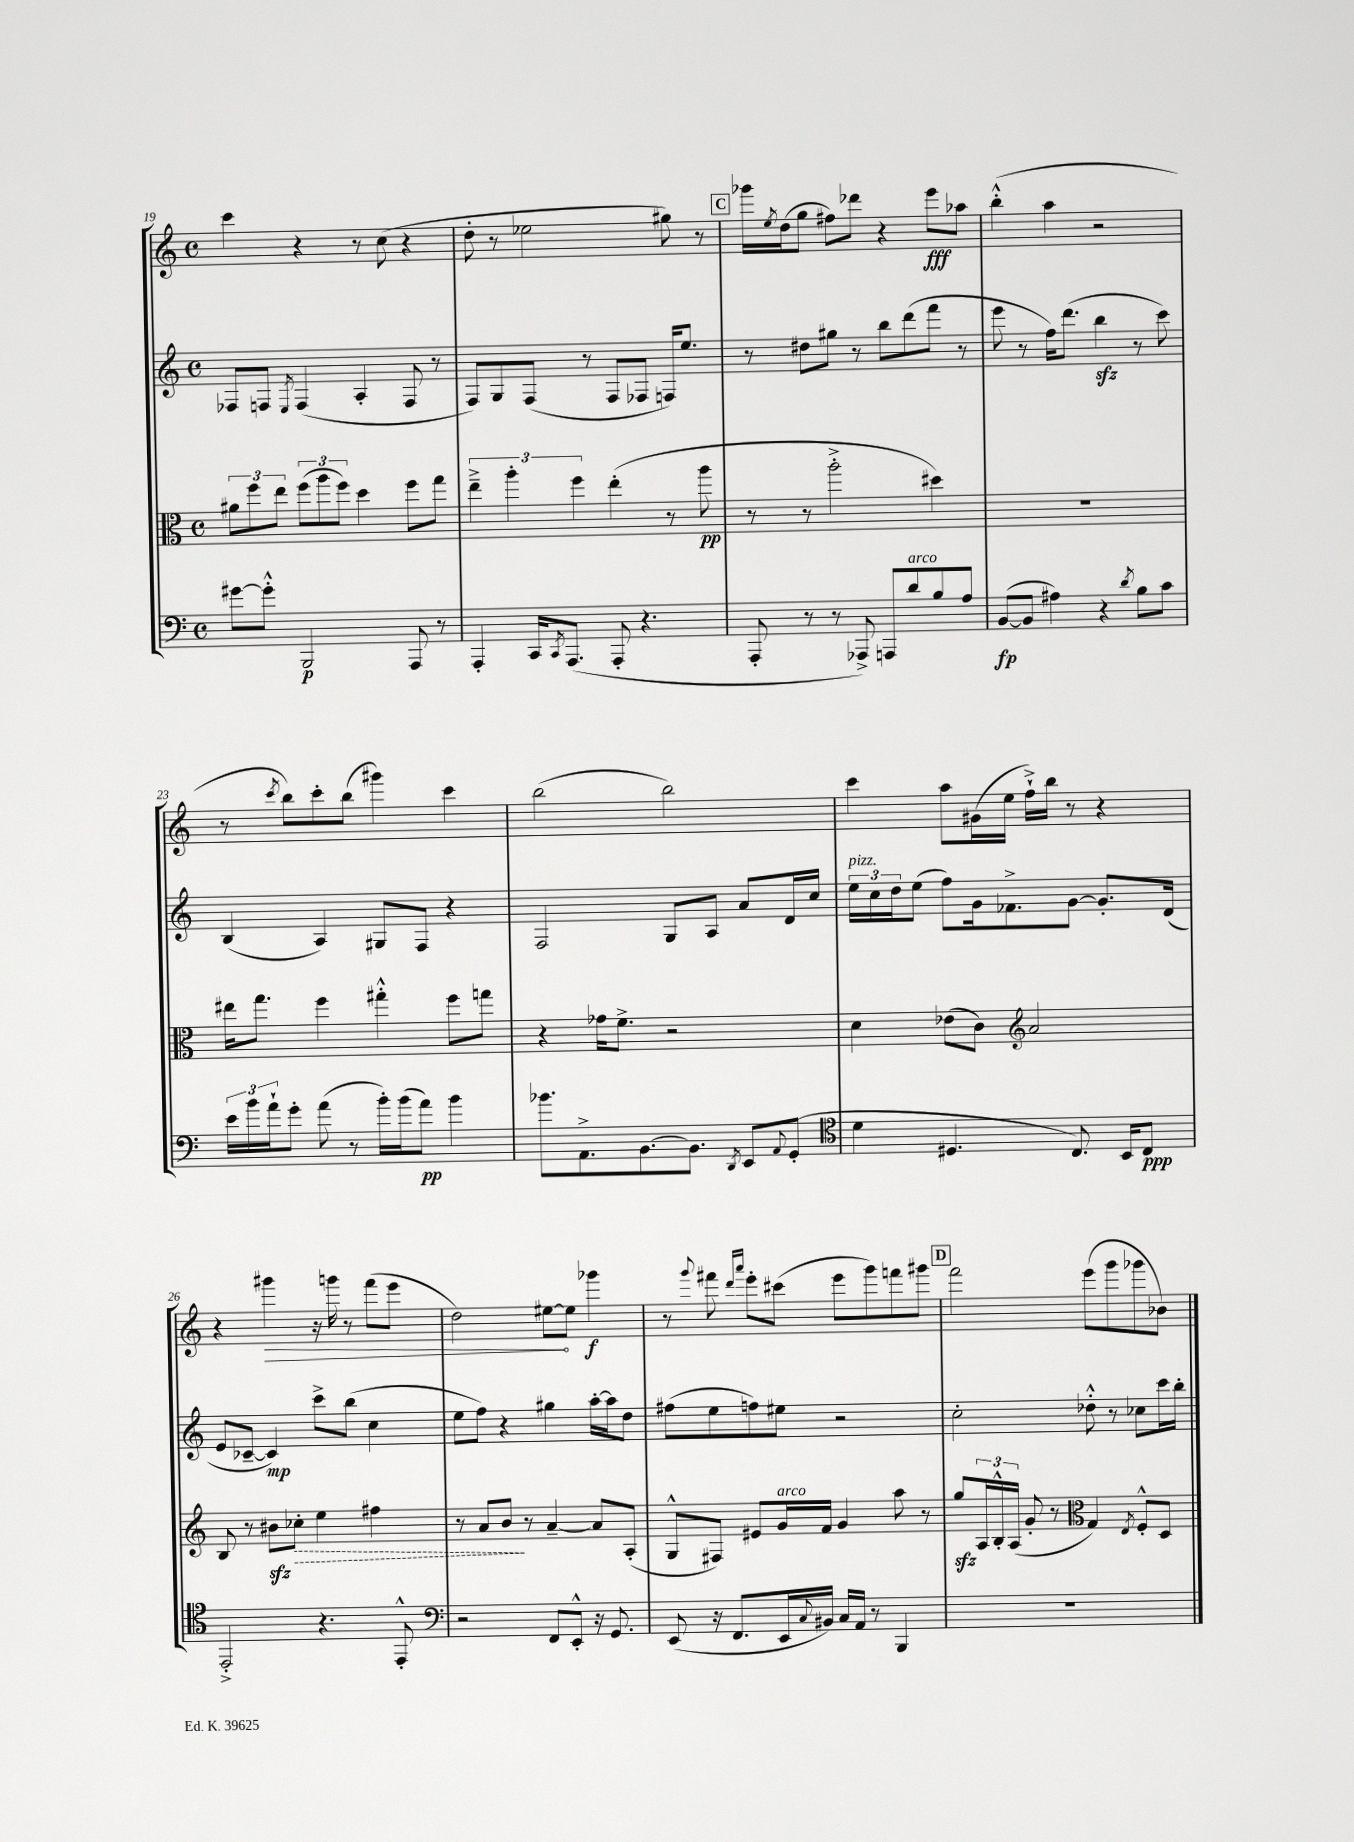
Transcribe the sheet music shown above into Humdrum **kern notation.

**kern	**kern	**kern	**kern
*staff4	*staff3	*staff2	*staff1
*clefF4	*clefC3	*clefG2	*clefG2
*k[]	*k[]	*k[]	*k[]
*M4/4	*M4/4	*M4/4	*M4/4
*met(c)	*met(c)	*met(c)	*met(c)
[8g#	12a#	8F-	4ccc
.	12ff	.	.
8g#'^^]	.	8F	.
.	12ee	.	.
.	.	8qE	.
2BBB	(12ff	(4F	4r
.	12aa	.	.
.	12ff)	.	.
.	4dd	4A'	8r
.	.	.	(8cc
8AAA	8ff	8F	4r
8r	8gg	8r	.
=	=	=	=
4AAA'	6ee~^	8F)	8dd'
.	.	8G	8r
.	6aa'	.	.
16CC	.	(8F	2ee-
8qCC	.	.	.
(8.AAA	.	.	.
.	6ff	.	.
.	.	8r	.
8AAA'	(4ee'	8F	.
4.r	.	8F-	.
.	8r	16F)	8gg#)
.	.	8.ee	.
.	8aa	.	8r
=	=	=	=
8AAA'	8r	8r	16ggg-
.	.	.	8qee
.	.	.	(16dd
8r	8r	8dd#	8gg
8r	2aa'^	8gg#	8ff#)
8AAA-^)	.	8r	8ddd-
8AAA	.	8bb	4r
8d	.	(8ddd	.
8B	4dd#)	8fff	8eee
8A	.	8r	8aa-
=	=	=	=
([8BB	1r	8eee	(4bb'^^
8BB]	.	8r	.
4A#)	.	16ff)	4aa
.	.	(8.ddd	.
4r	.	4bb	2r
8qd	.	.	.
8B	.	8r	.
8c	.	8ccc)	.
=	=	=	=
24e	16ee#	(4B	8r
24b	.	.	.
.	8.gg	.	.
24a`	.	.	.
.	.	.	8qccc
8g'	.	.	8bb)
(8a	4ff	4A)	8ccc'
8r	.	.	(8bb
16b')	4gg#'^^	8G#	4ggg#)
(16b	.	.	.
8a)	.	8F	.
4b	8ff	4r	4ccc
.	8gg	.	.
=	=	=	=
8.b-	4r	2F	(2bb
8.AA^	.	.	.
.	16g-	.	.
.	8.f^	.	.
[8.BB	.	.	.
.	2r	8G	2bb)
8.BB]	.	.	.
.	.	8A	.
8qDD	.	.	.
8EE	.	8a	.
8qqAA	.	.	.
(8GG'	.	16d	.
.	.	16cc	.
=	=	=	=
*clefC4	*	*	*
4d	4d	24ee	4ccc
.	.	24cc	.
.	.	24dd	.
.	.	(8ee	.
4.D#	(8e-	8ff)	8aa
.	8c)	16g	(16g#
.	.	8.f-^	16ee
*	*clefG2	*	*
.	2a	.	16ff`^)
.	.	.	16bb
8.C)	.	[8g	8r
.	.	8.g']	4r
16BB	.	.	.
8C	.	.	.
.	.	(16d	.
=	=	=	=
2EE'^	8B	8e	4r
.	8r	[8c-~	.
.	8b#	4c-])	4ggg#
.	8cc-'	.	.
4.r	4ee	8ccc^	16r
.	.	.	16ggg
.	.	(8bb	8r
.	4ff#	4cc	(8fff
8EE'^^	.	.	8eee
=	=	=	=
*clefF4	*	*	*
2r	8r	8ee	2dd)
.	8a	8ff)	.
.	8b	4r	.
.	8r	.	.
8FF	[4a~	4gg#	[8ee#
8EE'^^	.	.	8ee#]
16r	8a]	[16aa'	4ggg-
8.GG	.	16aa]	.
.	(8A'	8dd	.
=	=	=	=
(8EE	8G^^	(8ff#	8r
.	.	.	8qqggg
16r	8F#)	8ee	8fff#
8.FF	.	.	.
.	.	.	16qqddd
.	.	.	16qqaaa
.	8e#	8ff)	8eee'
16EE	16g	8ee#	(8ccc#
8qqC	.	.	.
16BB#)	16f	.	.
16C	4g	2r	8eee
16AA	.	.	.
8r	.	.	8ggg)
4BBB	8aa	.	8fff
.	8r	.	8ggg#
=	=	=	=
1r	8gg	2cc'	2fff
.	24A	.	.
.	24B'^^	.	.
.	(24A	.	.
.	8g'	.	.
.	8r	.	.
*	*clefC3	*	*
.	4G)	8dd-'^^	(8eee
.	.	8r	8ggg
.	8qE	.	.
.	8F'^^	8cc-	8ggg-
.	8D	16ccc	8b-)
.	.	16bb'	.
==	==	==	==
*-	*-	*-	*-
